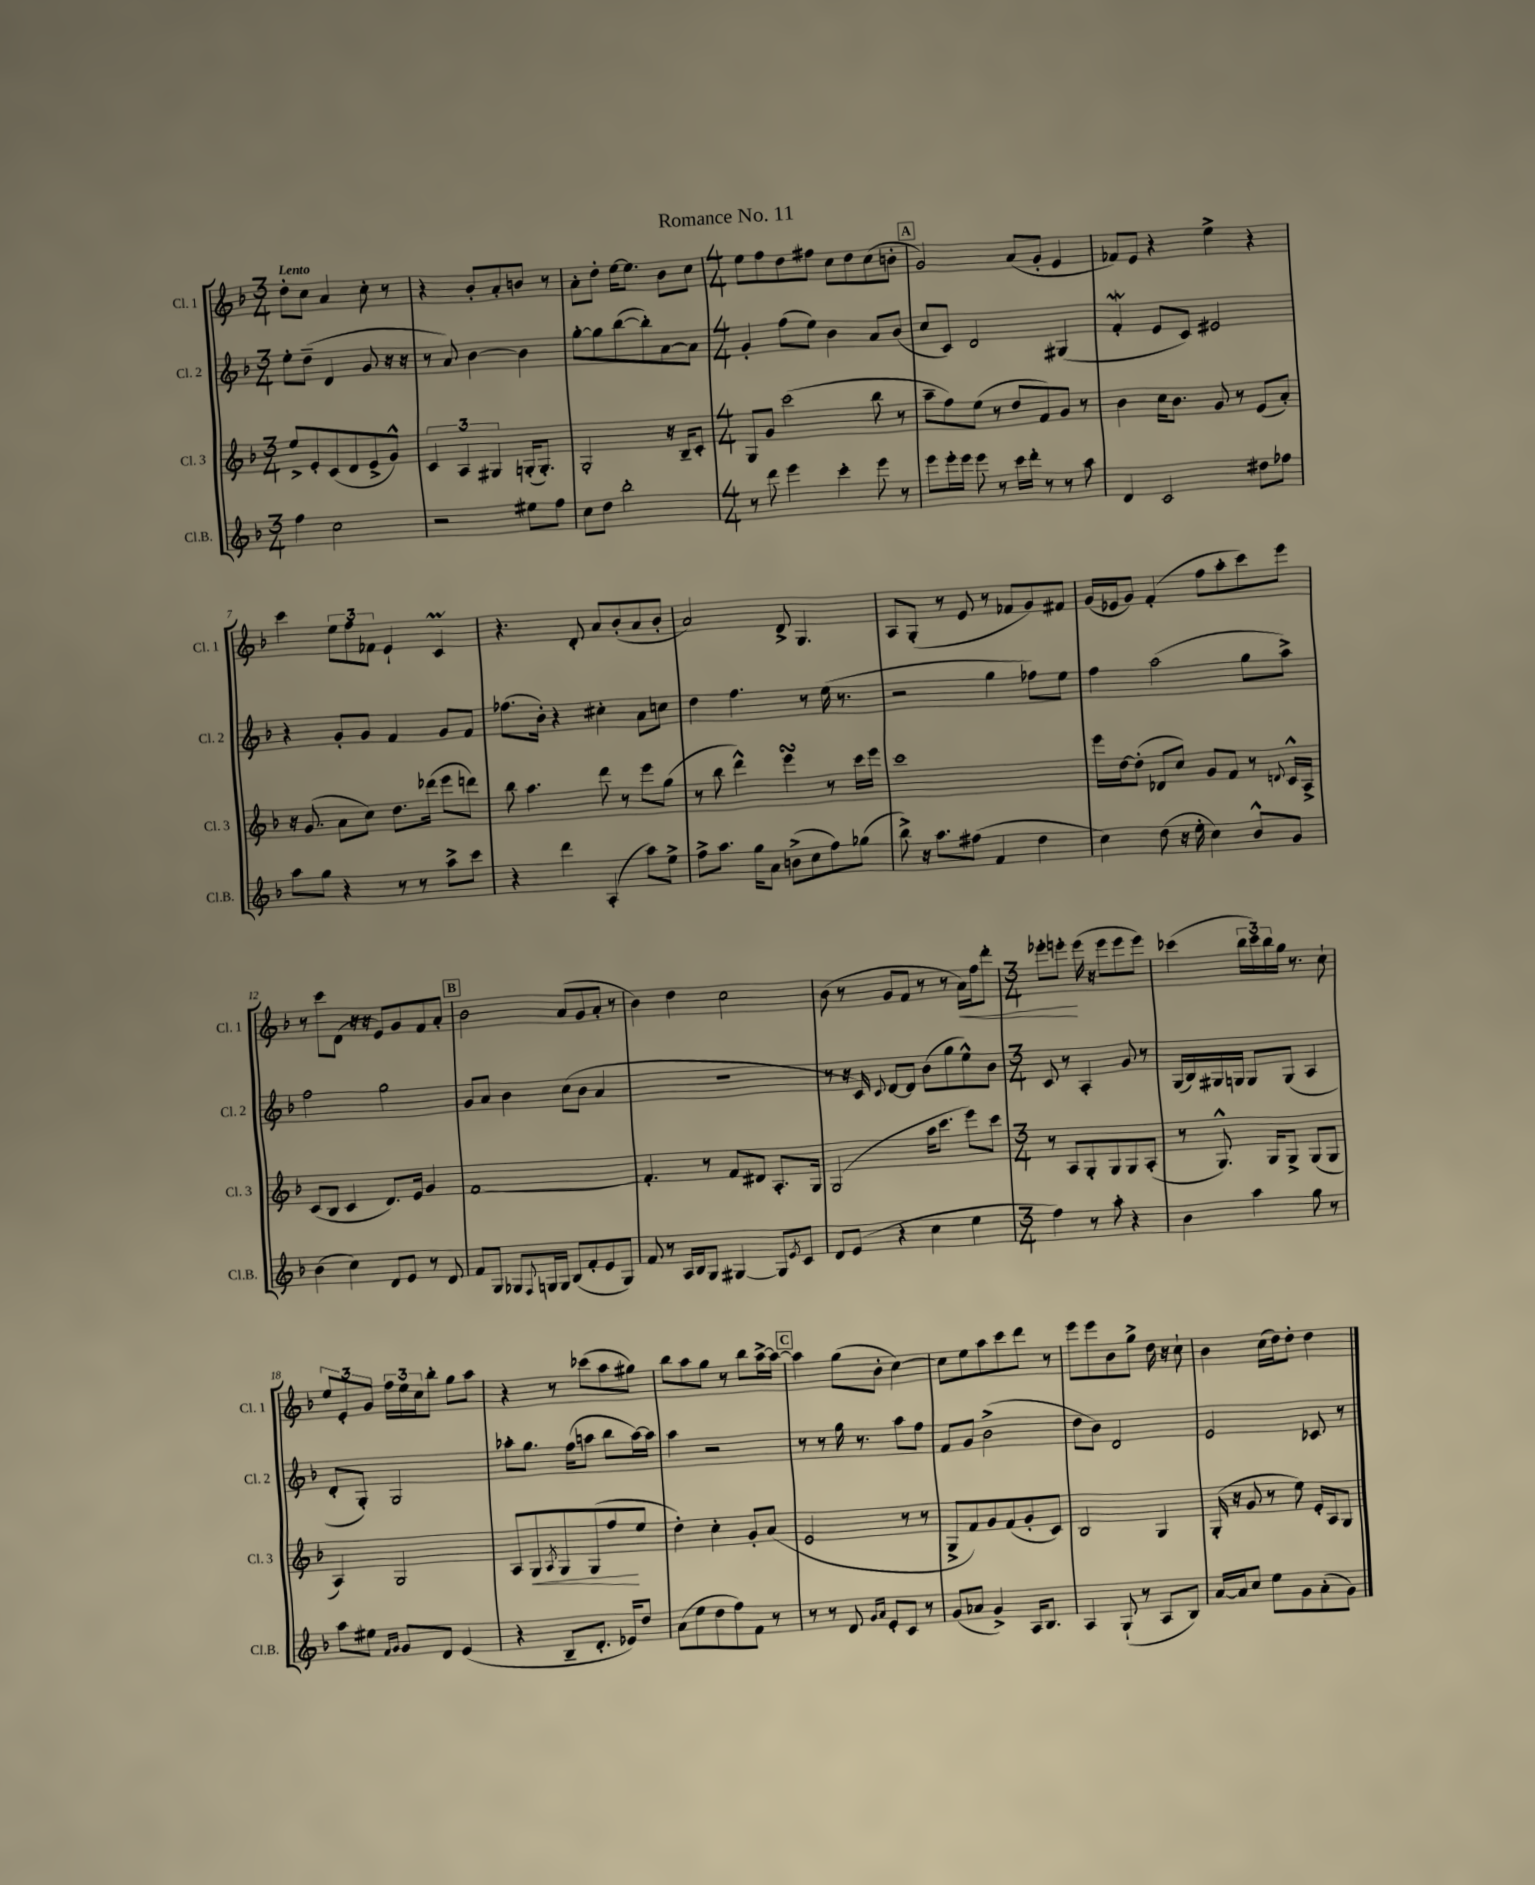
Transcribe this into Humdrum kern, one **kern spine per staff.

**kern	**kern	**kern	**kern
*staff4	*staff3	*staff2	*staff1
*clefG2	*clefG2	*clefG2	*clefG2
*k[b-]	*k[b-]	*k[b-]	*k[b-]
*M3/4	*M3/4	*M3/4	*M3/4
4ff	8ee^	8ee'	8dd'
.	8e'	(8dd~	8cc
2cc	(8c	4d	4a
.	8d	.	.
.	8e^	8g	8cc'
.	8g^^)	16r	8r
.	.	16r	.
=	=	=	=
2r	6c	8r	4r
.	.	8a)	.
.	6A	.	.
.	.	[4b-	8b-'
.	6G#	.	.
.	.	.	8a'
8ee#	(16G'	4b-]	8b
.	8.G')	.	.
8ff	.	.	8r
=	=	=	=
8cc	2G'	[8gg'	8a'
8dd	.	8gg]	8dd'
2bb-'	.	([8bb-	[16ee
.	.	.	8.ee]
.	.	8bb-'])	.
.	16r	[8a	8b-
.	16B-~	.	.
.	8c'	8a]	8cc
=	=	=	=
*M4/4	*M4/4	*M4/4	*M4/4
8r	8G	4g'	8ee
8ddd	8g	.	8ff
4eee	(2ccc	(8ff	8dd
.	.	8ee)	8ff#
4ccc'	.	4b-	8cc
.	.	.	8dd
8eee	8bb-	8a	(8cc
8r	8r	(8b-	8b'
=	=	=	=
8eee	8aa~	8cc	2g)
16eee'	8ff)	8c)	.
16eee	.	.	.
8eee	(8ee	2d	.
8r	8r	.	.
16ccc	8dd	.	(8a
16ddd'	.	.	.
8r	8f)	.	8g'
8r	8g	(4G#	4e
8aa	8r	.	.
=	=	=	=
4d	4b-	4f'	8f-)
.	.	.	8e
2c	16cc	8e	4r
.	8.b-	.	.
.	.	8c)	.
.	8g	2e#	4ee^
.	8r	.	.
8dd#	(8e	.	4r
8ff-	8a')	.	.
=	=	=	=
8aa	16r	4r	4ccc
.	(8.g	.	.
8gg	.	.	.
4r	8a	8g'	12ee
.	.	.	12ff
.	8cc)	8g	.
.	.	.	12f-
8r	8.dd	4f	4e`
8r	.	.	.
.	(16ddd-	.	.
8aa^	8eee	8g	4c
8ccc	8ddd)	8f	.
=	=	=	=
4r	8bb-	(8.ff-	4.r
.	4.aa	.	.
.	.	16b-')	.
4ddd	.	4r	.
.	.	.	8d'
(4A'	8ddd	4cc#'	8a
.	8r	.	(8b-'
8aa)	8eee	8a	8a
8ee^	(8gg	8cc	8b-'
=	=	=	=
8ff^	8r	4dd	2a)
8.aa	8bb-	.	.
.	4ddd^^)	4.ff	.
16gg	.	.	.
8a	.	.	.
(8b^	4eee	.	8d^
8cc	.	8r	4.G
8ff)	8r	(16ee	.
.	.	8.r	.
(8gg-	16ccc	.	.
.	16eee	.	.
=	=	=	=
8bb-^)	1ccc	2r	8A
16r	.	.	(8G'
8.aa	.	.	.
.	.	.	8r
(8ff#	.	.	8e
4f	.	4gg	8r
.	.	.	8f-
4dd	.	8ff-)	8g)
.	.	8ee	8f#
=	=	=	=
4cc)	16eee	4ff	(16g
.	[16dd	.	16e-
.	(8dd']	.	8g)
(8dd	8d-	(2aa	(4f'
16r	8cc)	.	.
16ee'	.	.	.
4cc)	8g	.	8ff
.	8f	.	8aa'
8b-^^	8r	8gg	8ccc)
.	8qqd	.	.
8g	16c^^	8aa^)	8eee
.	16A^	.	.
=	=	=	=
(4b-	(8c	2ff	8r
.	8B-	.	8ccc
4cc)	4c	.	(8d
.	.	.	16r
.	.	.	16r
8d	8.d)	2gg	8e)
8e	.	.	8g
.	16e	.	.
8r	4g	.	8f
8d	.	.	8a'
=	=	=	=
8f	[1f	8g	2b-
8G	.	8a	.
8G-	.	4b-	.
8qqF	.	.	.
16G	.	.	.
16G	.	.	.
(8B-	.	(8cc	(8a
8f'	.	8b-	8g
8e	.	4a	8a'
8G)	.	.	8r
=	=	=	=
8f	4.f']	1r	4b-)
8r	.	.	.
16A	.	.	4dd
16B-	.	.	.
8G	8r	.	.
[4G#	8f	.	2cc
.	8d#	.	.
8G#]	8.A'	.	.
8qe	.	.	.
8c	.	.	.
.	16G	.	.
=	=	=	=
8d	(2G	8r	(8b-
(8e	.	16r	8r
.	.	16c)	.
.	.	8qqc	.
4r	.	[8d	8g
.	.	8d]	8f
4cc	16aa	(8b-	8r
.	8.ccc	.	.
.	.	8gg	8r
4ee	8eee)	8ee^^)	16a)
.	.	.	16ff
.	8ccc	8b-	8ddd'
=	=	=	=
*M3/4	*M3/4	*M3/4	*M3/4
4ff)	8r	8c	8eee-'
.	8A	8r	8eee'
8r	8G'	4A'	(16eee
.	.	.	16r
8aa'	8G	.	8eee
4r	8G	8g	8eee
.	(8A'	8r	8eee)
=	=	=	=
4b-	8r	(16G	(4ccc-
.	.	16B-)	.
.	8.G^^)	16G#	.
.	.	16G	.
4aa	.	8G	24bb-
.	.	.	24ccc-)
.	16G	.	.
.	.	.	24bb-
.	8G^	(8G	16gg
.	.	.	8.r
8gg	(8G	4A	.
8r	8G	.	8cc`
=	=	=	=
8aa	4A)	8d'	12ee
.	.	.	12e'
8ee#	.	8G')	.
.	.	.	12g
16qqf	.	.	.
16qqg	.	.	.
8g	2G	2G	24ff
.	.	.	24ee
.	.	.	24cc
8d	.	.	8bb-'
(4e	.	.	8gg
.	.	.	8aa
=	=	=	=
4r	8A	8aa-'	4r
.	8G	8.gg	.
.	8qA	.	.
8B-~	8G	.	8r
.	.	(16ff	.
8.d'	(8G	8aa	(8ccc-
.	8ff	8bb-	8aa
16e-)	.	.	.
8dd	8ee	[16aa)	8gg#)
.	.	16aa]	.
=	=	=	=
(8a	4dd')	4aa	8bb-
8ee	.	.	8aa
8dd	4cc'	2r	8gg
8ff)	.	.	8r
8f	8g'	.	8bb-
8r	(8a	.	[16aa^
.	.	.	16aa_
=	=	=	=
8r	2e	8r	4aa]
8r	.	8r	.
8d	.	16gg	(8gg
.	.	8.r	.
16qqg	.	.	.
16qqa	.	.	.
8e'	.	.	8b-'
8c	8r	8aa	[4cc)
8r	8r	8ff	.
=	=	=	=
(8g	8G^	8f	8cc]
8a-	8f)	8g	8ee
4g^)	8g	(2b-^	8aa
.	(8f	.	8ccc
16A	8g'	.	8ddd
8.B-	.	.	.
.	8c)	.	8r
=	=	=	=
4A	2B-	8dd	8eee
.	.	8b-)	8eee
(8G`	.	2d	8b-
8r	.	.	8gg^
8A	4G	.	16dd
.	.	.	16r
8B-)	.	.	8cc`
=	=	=	=
[16a	(16G'	2e	4b-
16a]	16r	.	.
8cc	8g	.	.
8ee	8r	.	(16cc
.	.	.	16dd)
8g	8ee)	.	8dd'
(8a'	16e'	8c-	4dd
.	16A	.	.
8g)	8G	8r	.
==	==	==	==
*-	*-	*-	*-
